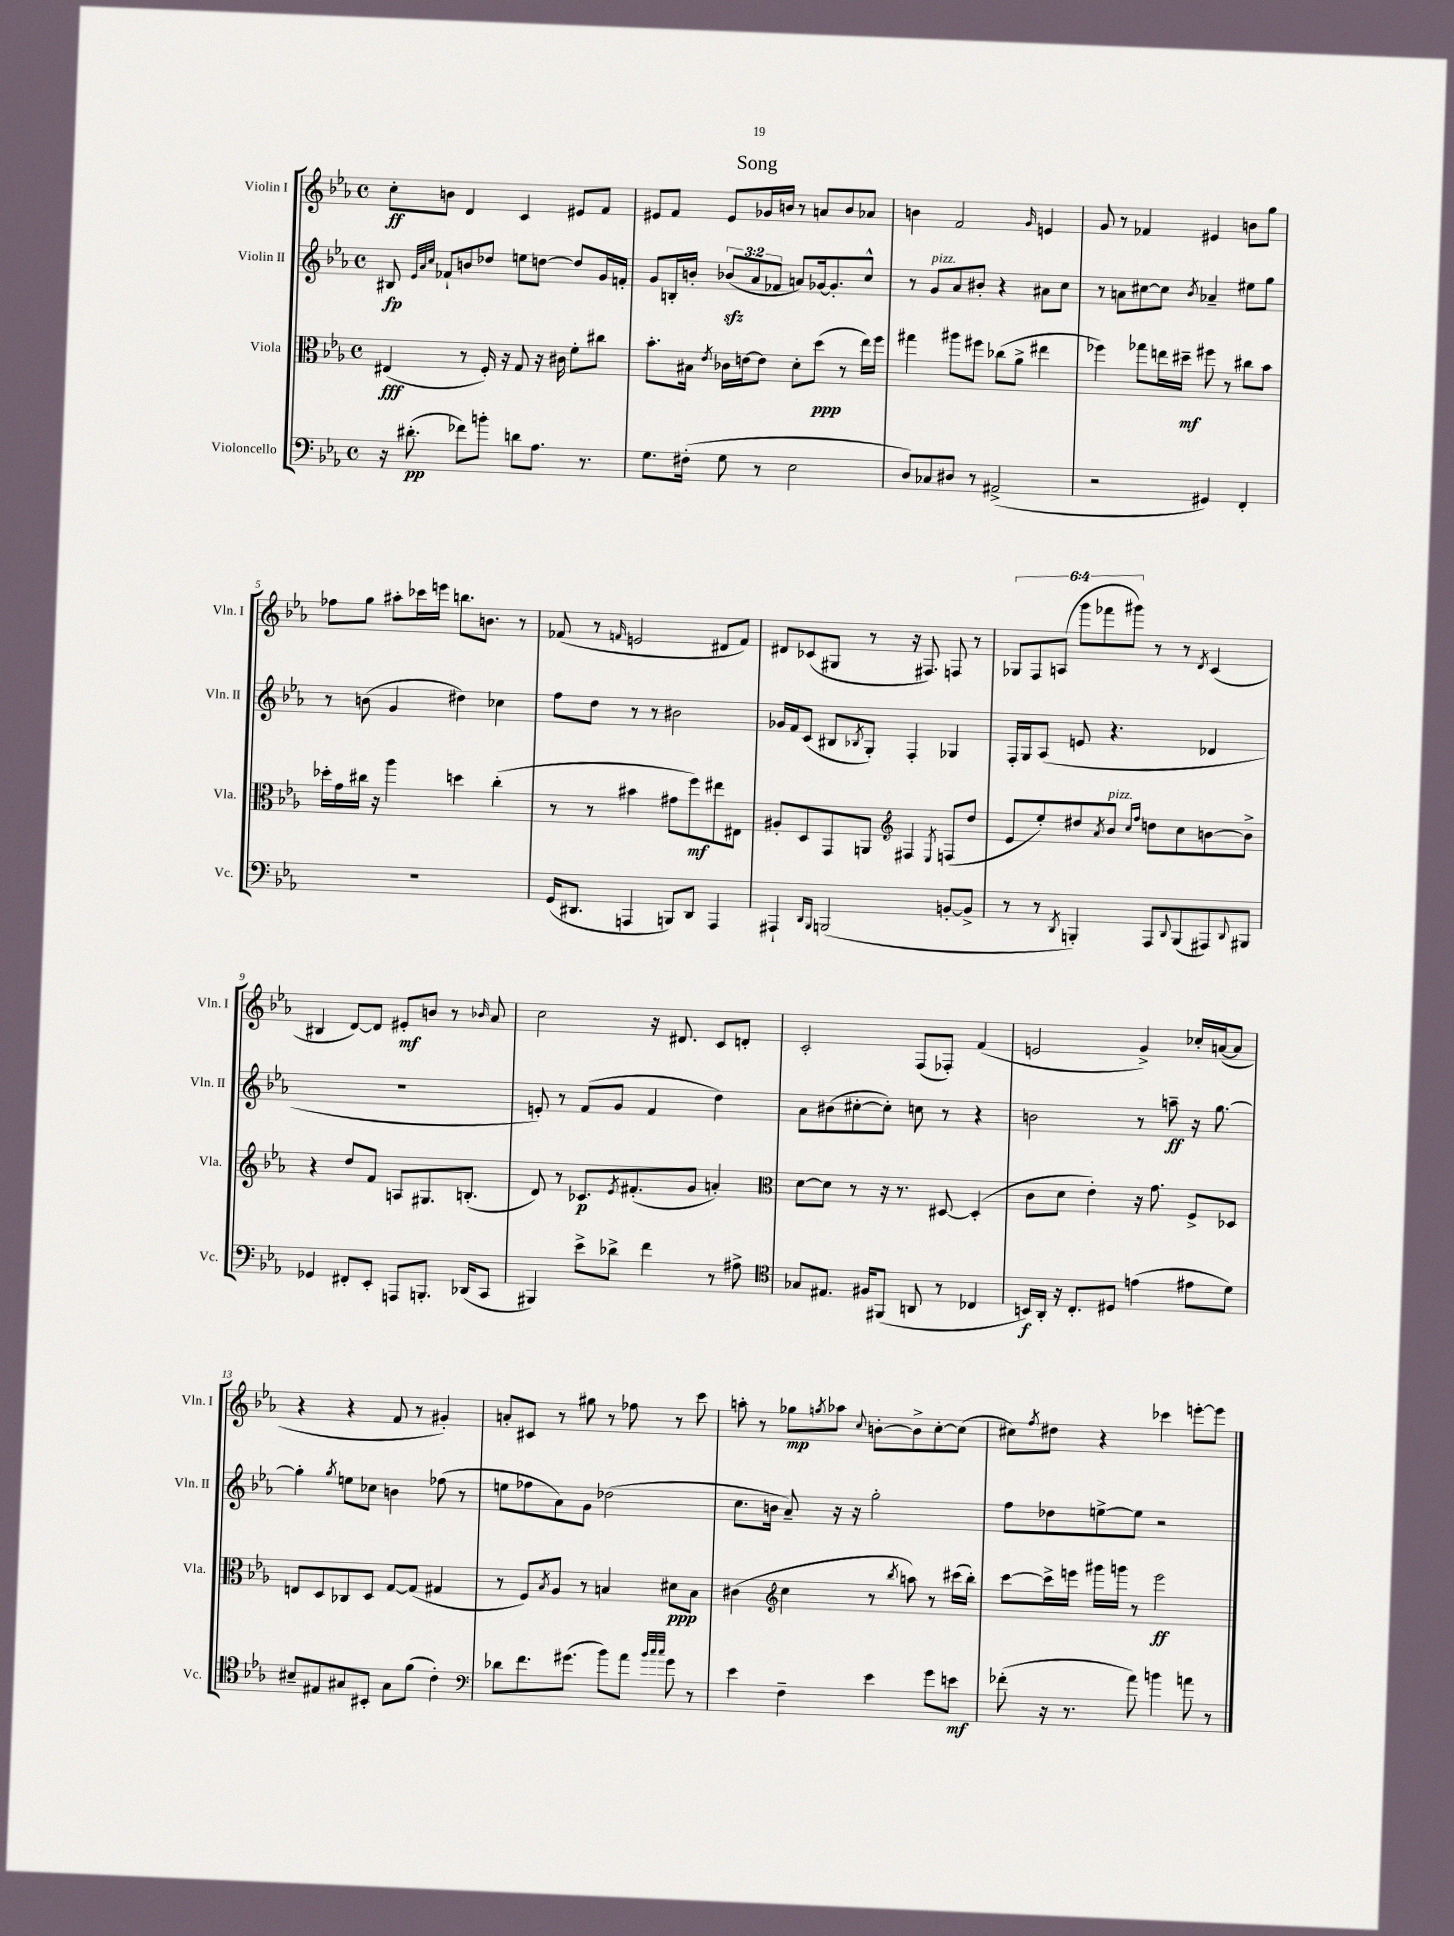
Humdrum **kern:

**kern	**dynam	**kern	**dynam	**kern	**dynam	**kern	**dynam
*part4	*part4	*part3	*part3	*part2	*part2	*part1	*part1
*staff4	*staff4	*staff3	*staff3	*staff2	*staff2	*staff1	*staff1
*I"Violoncello	*	*I"Viola	*	*I"Violin II	*	*I"Violin I	*
*I'Vc.	*	*I'Vla.	*	*I'Vln. II	*	*I'Vln. I	*
*clefF4	*	*clefC3	*	*clefG2	*	*clefG2	*
*k[b-e-a-]	*	*k[b-e-a-]	*	*k[b-e-a-]	*	*k[b-e-a-]	*
*M4/4	*	*M4/4	*	*M4/4	*	*M4/4	*
*met(c)	*	*met(c)	*	*met(c)	*	*met(c)	*
=1	=1	=1	=1	=1	=1	=1	=1
16r	.	(4E#X/	fff	8B#X/	fp	8cc'\L	ff
(8.d#X'\	pp	.	.	.	.	.	.
.	.	.	.	32qqe-/LLL	.	.	.
.	.	.	.	32qqa-/	.	.	.
.	.	.	.	32qqcc/JJJ	.	.	.
.	.	.	.	8f-X`/L	.	8bn\J	.
8f-X\L)	.	8r	.	8bn/	.	4d/	.
8bn'\J	.	16F'/)	.	8dd-X/J	.	.	.
.	.	16r	.	.	.	.	.
8dn\L	.	8G/	.	8een\L	.	4c/	.
8.A-\J	.	16r	.	[8ddn\J	.	.	.
.	.	16c#X\	.	.	.	.	.
.	.	8f'\L	.	8dd/L]	.	8e#X/L	.
8.r	.	.	.	.	.	.	.
.	.	8cc#X\J	.	16g/L	.	8f/J	.
.	.	.	.	16fn'/JJ	.	.	.
=2	=2	=2	=2	=2	=2	=2	=2
8.G\L	.	8.b-'\L	.	8g/L	.	8e#X/L	.
.	.	.	.	16Bn'/L	.	8f/J	.
(16F#X'\Jk	.	16B#X\Jk	.	16bn'/JJ	.	.	.
.	.	8qe-/	.	.	.	.	.
8G\	.	16c-X\LL	.	(12b-Xzz/L	.	8e#/L	.
.	.	[16en\J	.	.	.	.	.
.	.	.	.	12a-/	.	.	.
8r	.	8e\J]	.	.	.	16g-X/L	.
.	.	.	.	12f-X/J	.	.	.
.	.	.	.	.	.	16bn/JJ	.
2E-\	.	8d'\L	.	8an/L)	.	8r	.
.	.	(8dd\J	ppp	[16g-X/k	.	8an/L	.
.	.	.	.	8.g-'/]	.	.	.
.	.	8r	.	.	.	8b/	.
.	.	16ee-\LL)	.	8cc^^/J	.	8a-X/J	.
.	.	16ff\JJ	.	.	.	.	.
=3	=3	=3	=3	=3	=3	=3	=3
8D/L)	.	4gg#X\	.	8r	.	4bn\	.
!	!	!	!	!LO:TX:a:i:t=pizz.	!	!	!
8C-X/	.	.	.	8g/L	.	.	.
8D#X/J	.	8aa#X\L	.	8a-/	.	2f/	.
8r	.	8ff#X\J	.	8b#X'/J	.	.	.
(2AA#X^/	.	(8cc-X\L	.	4r	.	.	.
.	.	8a-^\J	.	.	.	.	.
.	.	.	.	.	.	16qqg/	.
.	.	4ee#X\	.	8a#X\L	.	4en/	.
.	.	.	.	8cc\J	.	.	.
=4	=4	=4	=4	=4	=4	=4	=4
2r	.	4ff-X\)	.	8r	.	8g/	.
.	.	.	.	8an\L	.	8r	.
.	.	8gg-X\L	.	[8cc#X\	.	4f-X/	.
.	.	16een\L	.	8cc#\J]	.	.	.
.	.	16dd#X~\JJ	mf	.	.	.	.
.	.	.	.	8qb-/	.	.	.
4GG#X/)	.	8ff#X\	.	4a-X~/	.	4e#X/	.
.	.	8r	.	.	.	.	.
4FF'/	.	8cc#X\L	.	8ee#X\L	.	8bn\L	.
.	.	8b-\J	.	8gg\J	.	8gg\J	.
!!LO:LB:g=z
=5	=5	=5	=5	=5	=5	=5	=5
1r	.	16dd-X'\LL	.	8r	.	8ff-X\L	.
.	.	16g\	.	.	.	.	.
.	.	16cc#X\JJ	.	(8bn\	.	8gg\J	.
.	.	16r	.	.	.	.	.
.	.	4aa-\	.	4g/	.	8aa#X'\L	.
.	.	.	.	.	.	16ccc-X\L	.
.	.	.	.	.	.	16eeen\JJ	.
.	.	4ddn\	.	4dd#X\)	.	8.bbn\L	.
.	.	.	.	.	.	8.bn\J	.
.	.	(4cc#'\	.	4cc-X\	.	.	.
.	.	.	.	.	.	8r	.
=6	=6	=6	=6	=6	=6	=6	=6
(16GG/KL	.	8r	.	8ff\L	.	(8f-X/	.
8.DD#X/J	.	.	.	.	.	.	.
.	.	8r	.	8dd\J	.	8r	.
.	.	.	.	.	.	16qqfn/	.
4AAAn/	.	4b#X\	.	8r	.	2en/	.
.	.	.	.	8r	.	.	.
8BBBn/L)	.	8g#X\L	.	2b#X\	.	.	.
8DD#/J	.	8ff\)	mf	.	.	.	.
4AAA/	.	8ee#X\	.	.	.	8d#X/L	.
.	.	8E#X\J	.	.	.	8f/J)	.
=7	=7	=7	=7	=7	=7	=7	=7
4AAA#X`/	.	8A#X'/L	.	16g-X/LL	.	8d#X/L	.
.	.	.	.	16f/J	.	.	.
.	.	8D/	.	(8c/J	.	(8c-X/	.
16qqDD/LL	.	.	.	.	.	.	.
16qqBBB-/JJ	.	.	.	.	.	.	.
(2BBBn/	.	8GG/	.	8B#X/L	.	8G#X/J	.
.	.	.	.	8qB-X/	.	.	.
.	.	8AAn/J	.	8G'/J)	.	8r	.
*	*	*clefG2	*	*	*	*	*
.	.	4F#X/	.	4F'/	.	16r	.
.	.	.	.	.	.	8.F#X/)	.
.	.	8qE-/	.	.	.	.	.
[8BBn'/L	.	(8Fn/L	.	4G-X/	.	8Fn/	.
8BB^/J]	.	8dd/J	.	.	.	8r	.
=8	=8	=8	=8	=8	=8	=8	=8
8r	.	8e-/L	.	16F'/LL	.	12G-X/L	.
.	.	.	.	16G/J	.	.	.
.	.	.	.	.	.	12F/	.
8r	.	8ee-'/)	.	(8A-/J	.	.	.
.	.	.	.	.	.	(12An/J	.
8qDD/	.	.	.	.	.	.	.
4BBBn'/)	.	8dd#X/	.	8en/	.	12ggg\L	.
.	.	.	.	.	.	12fff-X\	.
.	.	8qa-/	.	.	.	.	.
!	!	!LO:TX:a:i:t=pizz.	!	!	!	!	!
.	.	8b-/J	.	4.r	.	.	.
.	.	.	.	.	.	12ggg#X\J)	.
.	.	16qqcc/LL	.	.	.	.	.
.	.	16qqff/JJ	.	.	.	.	.
8AAA-/L	.	8ddn\L	.	.	.	8r	.
8qqDD/	.	.	.	.	.	.	.
(8BBB/	.	8cc\	.	.	.	8r	.
.	.	.	.	.	.	8qd/	.
8AAA#X/)	.	[8bn\	.	4d-X/	.	(4c/	.
8qqDD/	.	.	.	.	.	.	.
8BBB#X/J	.	8b^\J]	.	.	.	.	.
!!LO:LB:g=z
=9	=9	=9	=9	=9	=9	=9	=9
4GG-X/	.	4r	.	1r	.	4B#X/	.
8FF#X'/L	.	8dd/L	.	.	.	[8d/L)	.
8EE-'/J	.	8f/J	.	.	.	8d/J]	.
8AAAn/L	.	8An/L	.	.	.	8e#X'/L	mf
8.BBBn'/J	.	8.G#X/	.	.	.	8bn/J	.
.	.	.	.	.	.	8r	.
(16DD-X/KL	.	(8.Bn'/J	.	.	.	.	.
.	.	.	.	.	.	16qqb-X/	.
8CC/J	.	.	.	.	.	8a-/	.
=10	=10	=10	=10	=10	=10	=10	=10
4BBB#X/)	.	8d/)	.	8en'/)	.	2cc\	.
.	.	8r	.	8r	.	.	.
8e-^\L	.	8.c-X/L	p	(8f/L	.	.	.
8d-X^\J	.	.	.	8g/J	.	.	.
.	.	8qe-/	.	.	.	.	.
.	.	(8.f#X'/	.	.	.	.	.
4f\	.	.	.	4f/	.	16r	.
.	.	.	.	.	.	8.d#X/	.
.	.	8g/J	.	.	.	.	.
8r	.	4an'/)	.	4dd\)	.	8c/L	.
8A#X^\	.	.	.	.	.	8dn'/J	.
=11	=11	=11	=11	=11	=11	=11	=11
*clefC4	*	*clefC3	*	*	*	*	*
8G-X/L	.	[8d\L	.	8a-\L	.	2c'/	.
8.E#X/J	.	8d\J]	.	(8b#X\	.	.	.
.	.	8r	.	[8cc#X'\	.	.	.
16F#X/KL	.	.	.	.	.	.	.
(8FF#X/J	.	16r	.	8cc#'\J])	.	.	.
.	.	8.r	.	.	.	.	.
8AAn/	.	.	.	8ccn\	.	(8F/L	.
8r	.	[8D#X/	.	8r	.	8F-X'/J)	.
4C-X/	.	(4D#'/]	.	4r	.	(4f/	.
=12	=12	=12	=12	=12	=12	=12	=12
16BBn/LL)	f	8c\L	.	2bn\	.	2en/	.
16AA-'/JJ	.	.	.	.	.	.	.
16r	.	8d\J	.	.	.	.	.
8.C'/L	.	.	.	.	.	.	.
.	.	4e-'\)	.	.	.	.	.
8D#X/J	.	.	.	.	.	.	.
(4en\	.	16r	.	8r	.	4g^/)	.
.	.	8.g\	.	.	.	.	.
.	.	.	.	8aan~\	ff	.	.
8e#X\L	.	8F^/L	.	16r	.	16cc-X'/LL	.
.	.	.	.	[8.gg\	.	([16an/J	.
8d\J)	.	8D-X/J	.	.	.	8a/J]	.
!!LO:LB:g=z
=13	=13	=13	=13	=13	=13	=13	=13
8B#X~/L	.	8En/L	.	4gg'\]	.	4r	.
8E#X/	.	8D/	.	.	.	.	.
.	.	.	.	8qgg/	.	.	.
8G#X/	.	8C-X/	.	8een\L	.	4r	.
8BB#X'/J	.	8D/J	.	8cc-X\J	.	.	.
8G#\L	.	[8G/L	.	4bn\	.	8f/	.
(8f\J	.	(8G/J]	.	.	.	8r	.
4c'\)	.	4G#X/	.	(8ff-X\	.	4g#X'/)	.
.	.	.	.	8r	.	.	.
=14	=14	=14	=14	=14	=14	=14	=14
*clefF4	*	*	*	*	*	*	*
8d-X\L	.	8r	.	8een\L	.	8an'/L	.
8.f\	.	8F/L)	.	8ff-X\	.	8c#X/J	.
.	.	8qB-/	.	.	.	.	.
.	.	8A-/J	.	8a-\)	.	8r	.
(8.g#X\J	.	.	.	.	.	.	.
.	.	8r	.	8g\J	.	8gg#X\	.
8b-\L)	.	4Bn/	.	(2dd-X\	.	8r	.
8a-\J	.	.	.	.	.	8ff-X\	.
32qqb-/LLL	.	.	.	.	.	.	.
32qqcc/	.	.	.	.	.	.	.
32qqcc/JJJ	.	.	.	.	.	.	.
8g#\	.	8d#X\L	ppp	.	.	8r	.
8r	.	8B\J	.	.	.	8ccc\	.
=15	=15	=15	=15	=15	=15	=15	=15
4e-\	.	(4c#X\	.	8.cc\L	.	8aan'\	.
.	.	.	.	.	.	8r	.
.	.	.	.	16bn\Jk	.	.	.
*	*	*clefG2	*	*	*	*	*
4F~\	.	4cc\	.	8a-~/)	.	8gg-X\L	mp
.	.	.	.	.	.	8qggn/	.
.	.	.	.	16r	.	8aa-X\J	.
.	.	.	.	16r	.	.	.
.	.	.	.	.	.	8qqcc/	.
4e-\	.	8r	.	2gg'\	.	[8bn'\L	.
.	.	8qbb-/	.	.	.	.	.
.	.	8aan\)	.	.	.	8b^\]	.
8g\L	.	8r	.	.	.	[8cc'\	.
8en\J	mf	(16ccc#X\LL	.	.	.	(8cc\J]	.
.	.	16bb-'\JJ)	.	.	.	.	.
=16	=16	=16	=16	=16	=16	=16	=16
(8f-X'\	.	[8ccc\L	.	8ff\L	.	8cc#X\L)	.
.	.	.	.	.	.	8qff/	.
16r	.	16ccc^\L]	.	8dd-X\	.	8dd#X\J	.
8.r	.	16eeen\JJ	.	.	.	.	.
.	.	16ggg#X\LL	.	[8een^\	.	4r	.
.	.	16gggn\JJ	.	.	.	.	.
8a-\)	.	8r	.	8ee\J]	.	.	.
4bn\	.	2eee\	ff	2r	.	4ccc-X\	.
8an\	.	.	.	.	.	[8eeen'\L	.
8r	.	.	.	.	.	8eee\J]	.
==	==	==	==	==	==	==	==
*-	*-	*-	*-	*-	*-	*-	*-
